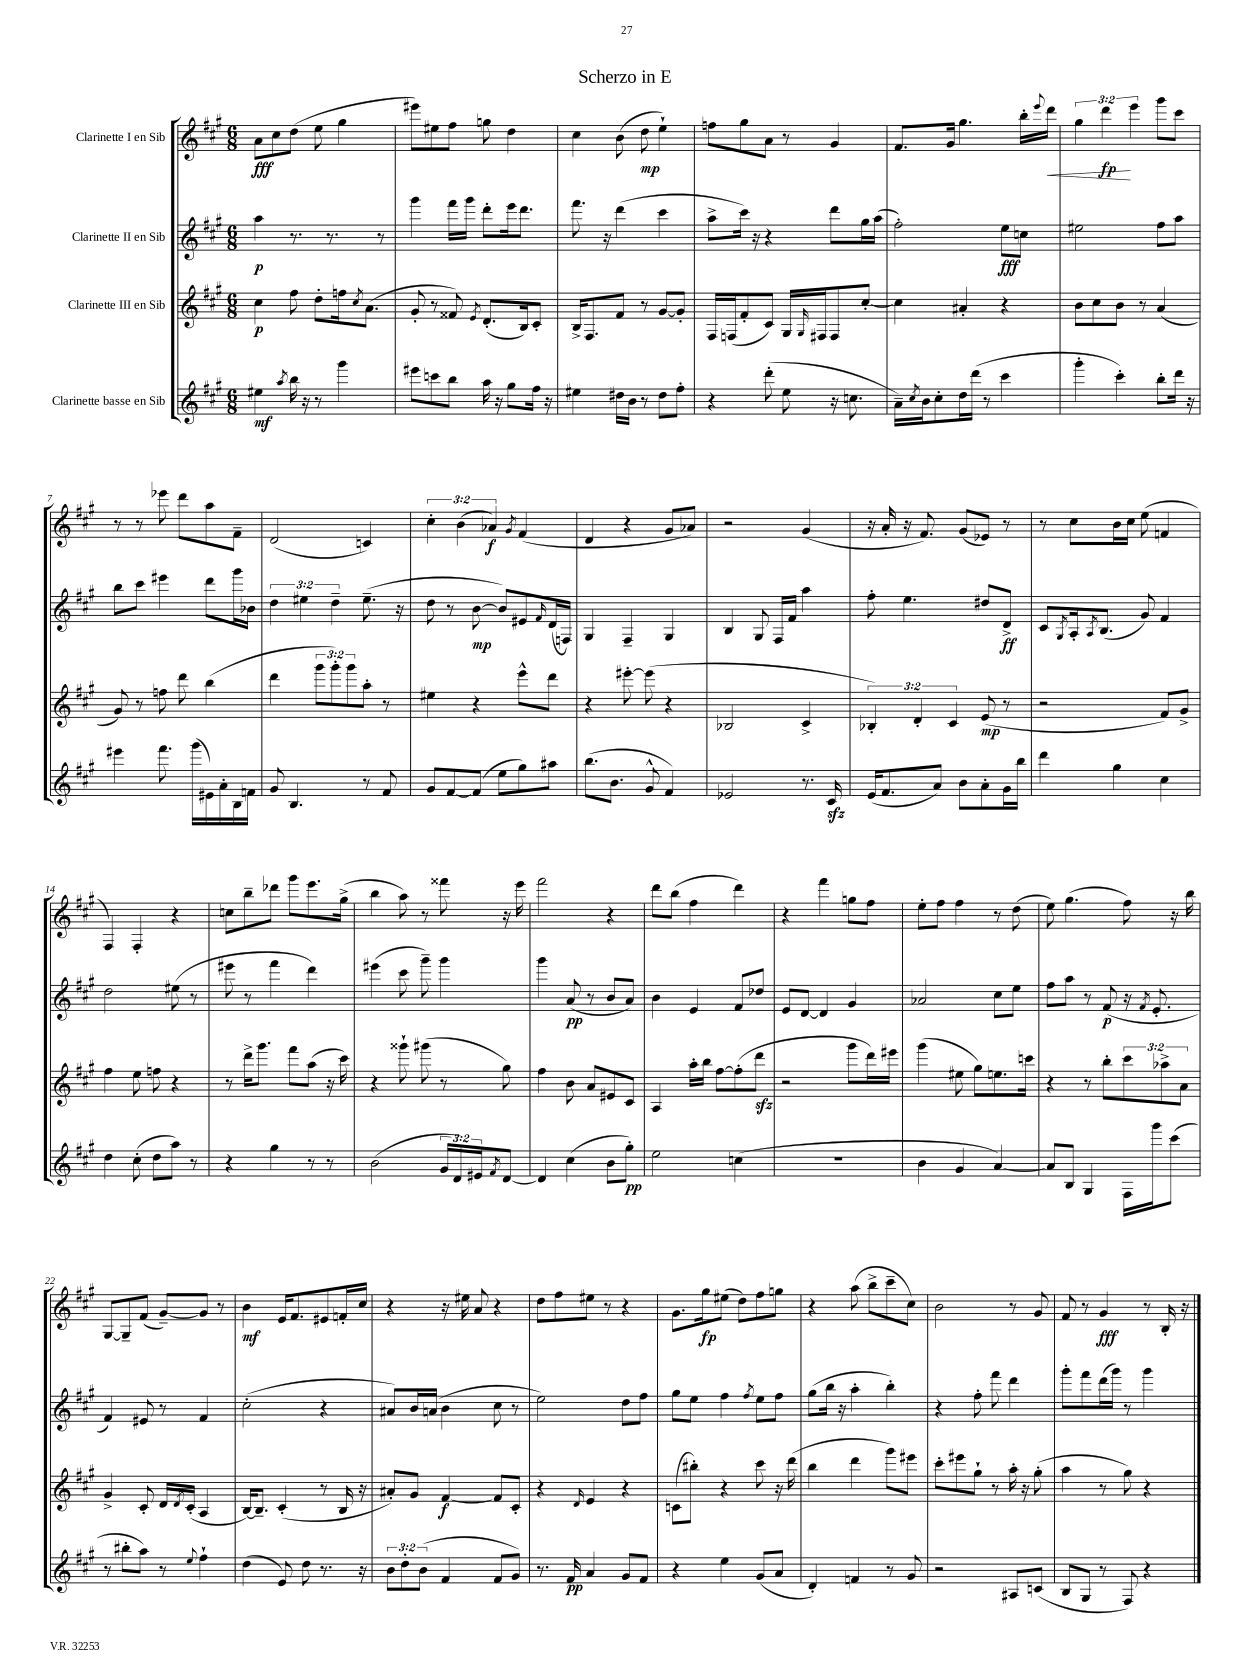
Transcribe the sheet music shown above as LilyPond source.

\header { title = "Scherzo in E" }
<<
\new StaffGroup <<
\new Staff = "s0" \with { instrumentName = "Clarinette I en Sib" } {
    \clef treble \key a \major \numericTimeSignature \time 6/8 \override Staff.TupletNumber.text = #tuplet-number::calc-fraction-text
    a'8\fff cis''8 d''8( e''8 gis''4 |
    eis'''8) eis''8 fis''8 g''8 d''4 |
    cis''4 b'8( d''8\mp e''4-!) |
    f''8 gis''8 a'8 r8 gis'4 |
    fis'8. gis'16 gis''4. b''16-. \appoggiatura { e'''8 } d'''16\< |
    \tuplet 3/2 { gis''4 d'''4\fp\! e'''4 } gis'''8 cis'''8 |
    r8 r8 ees'''8 d'''8 a''8 fis'8-- |
    d'2( c'4) |
    \tuplet 3/2 { cis''4-. b'4( aes'4\f) } \acciaccatura { gis'8 } fis'4( |
    d'4 r4 gis'8 aes'8) |
    r2 gis'4( |
    r16 a'16-. r16 fis'8.) gis'8( ees'8) r8 |
    r8 cis''8 b'16 cis''16 e''8( f'4 |
    fis4) fis4-. r4 |
    c''8 b''8-- des'''8 gis'''8 e'''8. gis''16->( |
    b''4 a''8) r8 fisis'''8 r16 e'''16 |
    fis'''2 r4 |
    d'''8 b''8( fis''4 d'''4) |
    r4 fis'''4 g''8 fis''8 |
    e''8-. fis''8 fis''4 r8 d''8( |
    e''8) gis''4.( fis''8) r16 b''16 |
    gis8~ gis8-- fis'8( gis'8~--) gis'8 r8 |
    b'4\mf e'16 fis'8. eis'8 f'16-. cis''16 |
    r4 r16 eis''16 a'8 r4 |
    d''8 fis''8 eis''8 r8 r4 |
    gis'8. gis''16\fp eis''8( d''8) fis''8 g''8 |
    r4 a''8( b''8-> cis'''8-- cis''8) |
    b'2 r8 gis'8 |
    fis'8 r8 gis'4\fff r8 b16-. r16 \bar "|." |
}
\new Staff = "s1" \with { instrumentName = "Clarinette II en Sib" } {
    \clef treble \key a \major \numericTimeSignature \time 6/8 \override Staff.TupletNumber.text = #tuplet-number::calc-fraction-text
    a''4\p r8. r8. r8 |
    gis'''4 fis'''16 gis'''16 d'''8-. e'''16 d'''8. |
    fis'''8. r16 d'''4( cis'''4 |
    a''8-> cis'''16) r16 r4 d'''8 gis''16 a''16( |
    fis''2-.) e''8\fff c''8 |
    eis''2 fis''8 a''8 |
    b''8 cis'''8 eis'''4 d'''8 gis'''16 bes'16 |
    \tuplet 3/2 { d''4 eis''4 d''4-- } eis''8.--( r16 |
    d''8 r8 b'8~\mp b'8) eis'8 \grace { fis'16 } d'16( f16) |
    gis4 fis4-- gis4 |
    b4 gis8 fis16 fis'16 a''4 |
    fis''8-. e''4. dis''8 d'8->\ff |
    cis'8 \acciaccatura { gis8 } a16-. \acciaccatura { a8 } b8.( gis'8) fis'4 |
    d''2 eis''8( r8 |
    eis'''8 r8 fis'''4 d'''4) |
    eis'''4( cis'''8 gis'''8--) gis'''4 |
    gis'''4 a'8\pp( r8 b'8 a'8) |
    b'4 e'4 fis'8 des''8 |
    e'8 d'8~ d'4 gis'4 |
    aes'2 cis''8 e''8 |
    fis''8 a''8 r8 fis'8\p( r16 \acciaccatura { fis'8 } e'8.-. |
    fis'4) eis'8 r8 fis'4 |
    cis''2-.( r4 |
    ais'8) b'16 a'16( b'4 cis''8 r8 |
    e''2) d''8 fis''8 |
    gis''8 e''8 fis''4 \acciaccatura { fis''8 } e''8 fis''8 |
    gis''8( b''16 r16 a''4-. b''4-.) |
    r4 fis''8-. fis'''8 d'''4 |
    gis'''8-. fis'''8 d'''16( gis'''16) r8 gis'''4 \bar "|." |
}
\new Staff = "s2" \with { instrumentName = "Clarinette III en Sib" } {
    \clef treble \key a \major \numericTimeSignature \time 6/8 \override Staff.TupletNumber.text = #tuplet-number::calc-fraction-text
    cis''4\p fis''8 d''8-. f''16 \acciaccatura { cis''8 } a'8.( |
    gis'8-. r8 fisis'8) \acciaccatura { e'8 } d'8.-.( b16) cis'8-. |
    b16-> fis8. fis'8 r8 gis'8~ gis'8-. |
    fis16 f16( fis'8-. cis'8) gis16 \grace { gis16 } fis16 fis8 cis''8~-. |
    cis''4 ais'4-. r4 |
    b'8 cis''8 b'8 r8 a'4( |
    gis'8) r8 f''8 d'''8 b''4( |
    d'''4 \tuplet 3/2 { gis'''8 gis'''8-.) gis'''8 } a''8-. r8 |
    eis''4 r4 e'''8-^ d'''8 |
    r4 eis'''8~-. eis'''8( r4 |
    bes2 cis'4-> |
    \tuplet 3/2 { bes4-.) d'4-. cis'4 } e'8\mp( r8 |
    r2 fis'8) gis'8-> |
    fis''4 e''8 f''8 r4 |
    r8 d'''16-> gis'''8. fis'''8 a''8( r16 cis'''16) |
    r4 gisis'''8-! gis'''8( r8 gis''8) |
    fis''4 b'8 a'8 eis'8 cis'8 |
    a4 a''16-. b''16 fis''8~ fis''8-.( d'''8\sfz |
    r2 gis'''8 d'''16) eis'''16 |
    gis'''4( eis''8 gis''8) e''8. c'''16 |
    r4 r8 b''8-. \tuplet 3/2 { cis'''8 aes''8-> a'8 } |
    gis'4-> cis'8-. d'16 \acciaccatura { d'8 } cis'16-.( a4 |
    b16~) b8.-- cis'4-.( r8 b16 r16 |
    ais'8-.) gis'8 fis'4~\f fis'8 cis'8-. |
    r4 \grace { d'16 } e'4 r4 |
    c'8( bis''8-.) r4 cis'''8 r16 d'''16( |
    b''4 d'''4 gis'''8) eis'''8 |
    cis'''8-. eis'''8 gis''8-! r8 a''16-. r16 gis''8-.( |
    a''4 r8 gis''8) r4 \bar "|." |
}
\new Staff = "s3" \with { instrumentName = "Clarinette basse en Sib" } {
    \clef treble \key a \major \numericTimeSignature \time 6/8 \override Staff.TupletNumber.text = #tuplet-number::calc-fraction-text
    eis''4\mf \acciaccatura { a''8 } b''16 r16 r8 gis'''4 |
    eis'''8 c'''8 b''8 a''16 r16 gis''8 fis''16 r16 |
    eis''4 dis''16 b'16 r8 dis''8 fis''8-. |
    r4 d'''8-.( e''8 r16 c''8. |
    a'16--) \acciaccatura { cis''8 } b'16 cis''8-. d''16 d'''16( r8 cis'''4 |
    gis'''4-. cis'''4-.) b''8-. d'''16 r16 |
    eis'''4 fis'''8. gis'''16( eis'16) a'16-. b16 f'16 |
    gis'8 b4. r8 fis'8 |
    gis'8 fis'8~ fis'8( e''8 gis''8) ais''8 |
    b''8.( b'8. gis'8-^ fis'4) |
    ees'2 r8. cis'16\sfz |
    e'16( fis'8. a'8) b'8 a'8-. gis'16 b''16 |
    d'''4 gis''4 cis''4 |
    d''4 cis''8-.( d''8 a''8) r8 |
    r4 gis''4 r8 r8 |
    b'2( \tuplet 3/2 { gis'16 d'16) eis'16 } \acciaccatura { fis'8 } d'8~ |
    d'4 cis''4( b'8 gis''8-.\pp) |
    e''2 c''4( |
    R2. |
    b'4 gis'4 a'4~) |
    a'8 b8 gis4 fis16 gis'''16 cis'''8( |
    r8 bis''8-. a''8) r8 \appoggiatura { e''8 } fis''4-! |
    d''4( e'8) d''8 r8. r16 |
    \tuplet 3/2 { b'8 d''8-. b'8( } fis'4 fis'8 gis'8) |
    r8. fis'16\pp a'4 gis'8 fis'8 |
    r4 e''4 gis'8( a'8 |
    d'4-.) f'4 r8 gis'8 |
    r2 ais8 c'8( |
    b8 gis8 r8 fis8) r4 \bar "|." |
}
>>
>>
